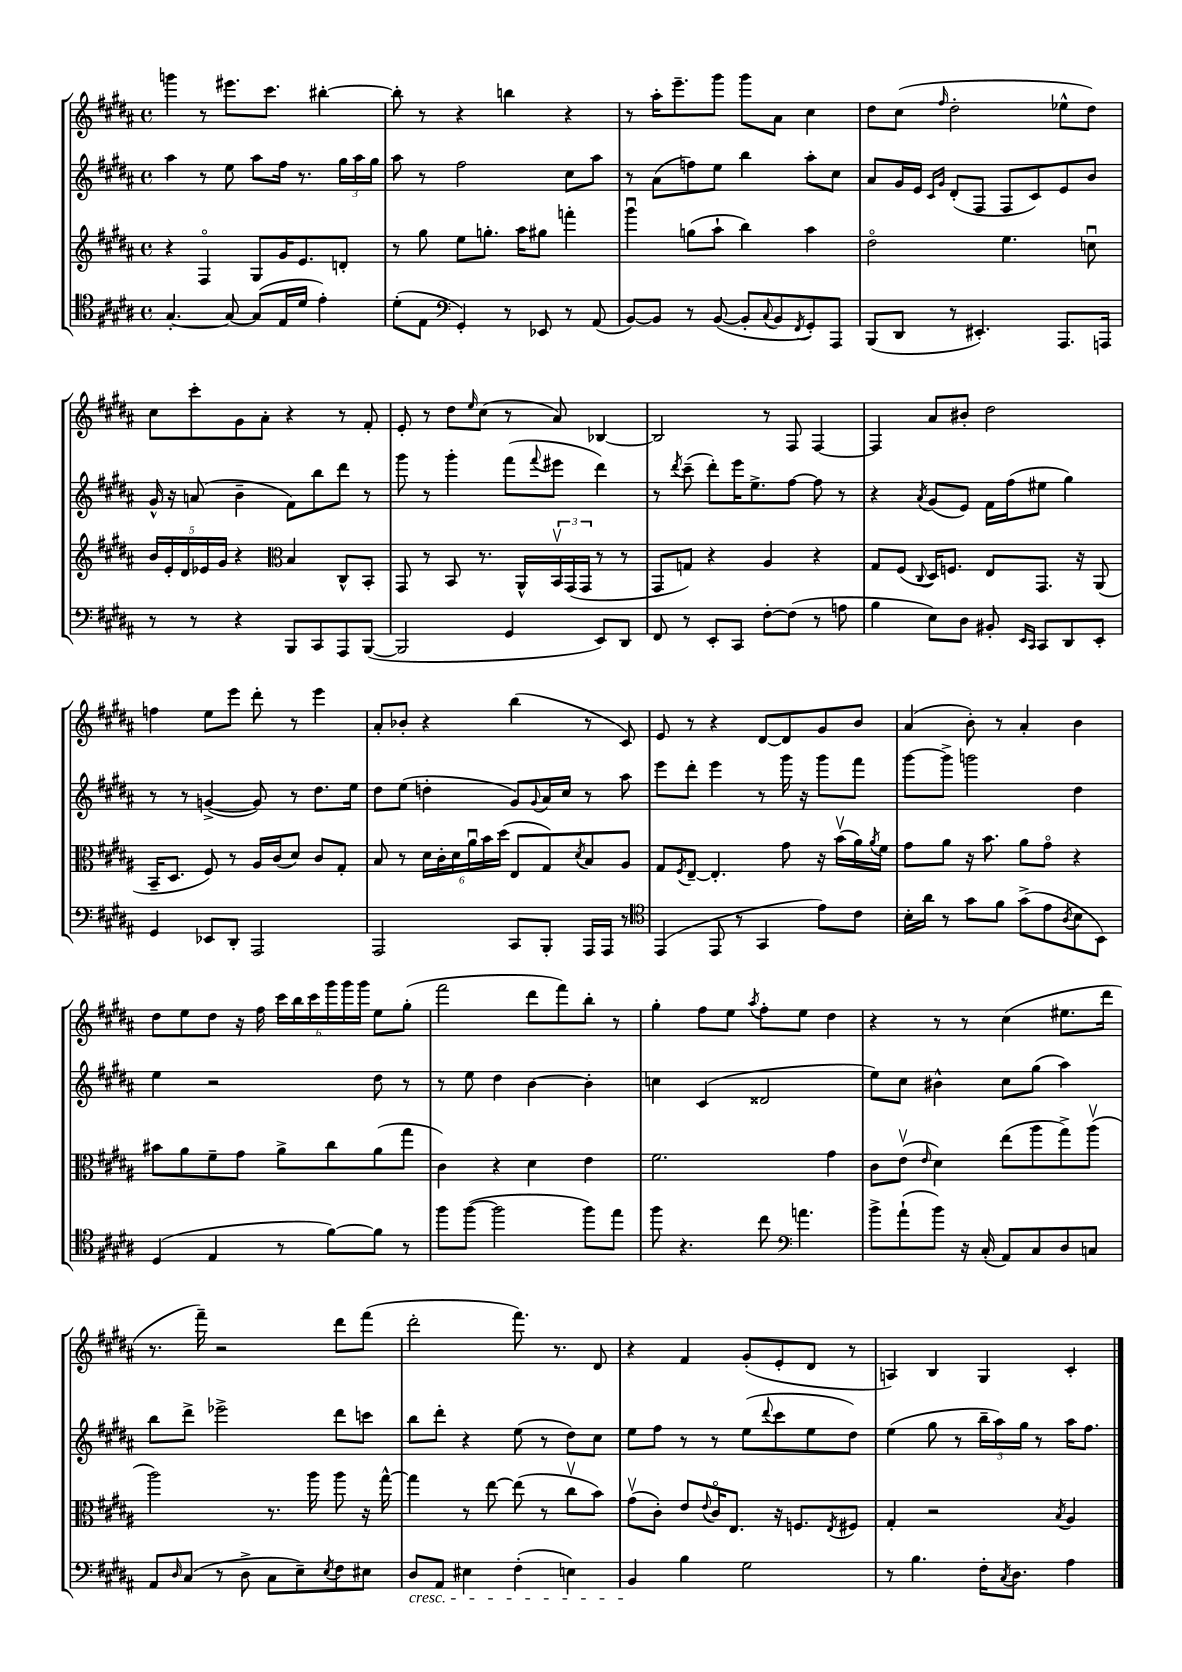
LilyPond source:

<<
\new StaffGroup <<
\new Staff = "s0" {
    \clef treble \key b \major \defaultTimeSignature \time 4/4
    g'''4 r8 eis'''8. cis'''8. bis''4~-. |
    bis''8-. r8 r4 b''4 r4 |
    r8 ais''16-. e'''8.-- gis'''8 gis'''8 ais'8 cis''4 |
    dis''8 cis''8( \grace { fis''16 } dis''2-. ees''8-^ dis''8) |
    cis''8 cis'''8-. gis'8 ais'8-. r4 r8 fis'8-. |
    e'8-. r8 dis''8 \grace { e''16 } cis''8( r8 ais'8) bes4~ |
    bes2 r8 fis8 fis4~ |
    fis4 ais'8 bis'8-. dis''2 |
    f''4 e''8 e'''8 dis'''8-. r8 e'''4 |
    ais'8-. bes'8-. r4 b''4( r8 cis'8) |
    e'8 r8 r4 dis'8~ dis'8 gis'8 b'8 |
    ais'4( b'8-.) r8 ais'4-. b'4 |
    dis''8 e''8 dis''8 r16 fis''16 \tuplet 6/4 { cis'''16 b''16 cis'''16 gis'''16 gis'''16 gis'''16 } e''8 gis''8-.( |
    fis'''2 dis'''8 fis'''8) b''8-. r8 |
    gis''4-. fis''8 e''8 \acciaccatura { ais''8 } fis''8-. e''8 dis''4 |
    r4 r8 r8 cis''4( eis''8. dis'''16 |
    r8. fis'''16--) r2 dis'''8 fis'''8( |
    dis'''2-. fis'''8.) r8. dis'8 |
    r4 fis'4 gis'8-.( e'8-. dis'8 r8 |
    a4) b4 gis4 cis'4-. \bar "|." |
}
\new Staff = "s1" {
    \clef treble \key b \major \defaultTimeSignature \time 4/4
    ais''4 r8 e''8 ais''8 fis''16 r8. \tuplet 3/2 { gis''16 ais''16 gis''16 } |
    ais''8 r8 fis''2 cis''8 ais''8 |
    r8 ais'8( f''8) e''8 b''4 ais''8-. cis''8 |
    ais'8 gis'16 e'16 \grace { cis'16 gis'16 } dis'8-.( fis8 fis8 cis'8) e'8 b'8 |
    gis'16-^ r16 a'8( b'4-- fis'8) b''8 dis'''8 r8 |
    gis'''8 r8 gis'''4-. fis'''8( \appoggiatura { fis'''8 } eis'''8 dis'''4) |
    r8 \acciaccatura { dis'''8 } cis'''8--( dis'''8-.) e'''16 e''8.-> fis''8~ fis''8 r8 |
    r4 \acciaccatura { ais'8 } gis'8( e'8) fis'16 fis''16( eis''8 gis''4) |
    r8 r8 g'4~->( g'8) r8 dis''8. e''16 |
    dis''8 e''8( d''4-. gis'8) \appoggiatura { gis'8 } ais'16 cis''16 r8 ais''8 |
    e'''8 dis'''8-. e'''4 r8 gis'''16 r16 gis'''8 fis'''8 |
    gis'''8~ gis'''8-> g'''2 dis''4 |
    e''4 r2 dis''8 r8 |
    r8 e''8 dis''4 b'4~ b'4-. |
    c''4 cis'4( disis'2 |
    e''8) cis''8 bis'4-^ cis''8 gis''8( ais''4) |
    b''8 dis'''8-> ees'''2-> dis'''8 c'''8 |
    b''8 dis'''8-. r4 e''8( r8 dis''8) cis''8 |
    e''8 fis''8 r8 r8 e''8( \appoggiatura { dis'''8 } cis'''8 e''8 dis''8) |
    e''4( gis''8 r8 \tuplet 3/2 { b''16-- ais''16) gis''16 } r8 ais''16 fis''8. \bar "|." |
}
\new Staff = "s2" {
    \clef treble \key b \major \defaultTimeSignature \time 4/4
    r4 fis4\flageolet gis8 gis'16 e'8. d'8-. |
    r8 gis''8 e''8 g''8.-. ais''16 gis''8 f'''4-. |
    gis'''4\downbow g''8( ais''8-! b''4) ais''4 |
    dis''2\flageolet e''4. c''8\downbow |
    \tuplet 5/4 { b'16 e'16-. dis'16 ees'16 gis'16 } r4 \clef alto b4 cis8-^ b,8-. |
    gis,8 r8 b,8 r8. ais,16-^ \tuplet 3/2 { b,16\upbow gis,16( gis,16 } r8 r8 |
    gis,8 g8) r4 ais4 r4 |
    gis8 fis8( \appoggiatura { cis8 } dis16) f8. e8 gis,8. r16 ais,8( |
    b,16-- dis8. fis8) r8 ais16 cis'16( dis'8) cis'8 gis8-. |
    b8 r8 \tuplet 6/4 { dis'16 cis'16-. dis'16 ais'16\downbow b'16 dis''16( } e8 gis8) \acciaccatura { dis'8 } b8 ais8 |
    gis8 \acciaccatura { fis8 } e8~-- e4.-. gis'8 r16 b'16\upbow( ais'16) \acciaccatura { ais'8 } fis'16 |
    gis'8 ais'8 r16 b'8. ais'8 gis'8\flageolet r4 |
    bis'8 ais'8 fis'8-- gis'8 ais'8-> cis''8 ais'8( gis''8 |
    cis'4) r4 dis'4 e'4 |
    fis'2. gis'4 |
    cis'8 e'8\upbow( \grace { e'16 } dis'4) e''8( ais''8 gis''8->) ais''8\upbow( |
    ais''2) r8. ais''16 ais''8 r16 gis''16~-^ |
    gis''4 r8 e''8~ e''8( r8 cis''8\upbow b'8) |
    gis'8\upbow( cis'8-.) e'8 \appoggiatura { e'8 } cis'16\flageolet e8. r16 f8. \acciaccatura { e8 } fis8 |
    gis4-. r2 \acciaccatura { b8 } ais4 \bar "|." |
}
\new Staff = "s3" {
    \clef tenor \key b \major \defaultTimeSignature \time 4/4
    gis4.~-. gis8~ gis8( e16 dis'16 e'4-.) |
    dis'8-.( e8 \clef bass gis,4-.) r8 ees,8 r8 ais,8( |
    b,8~) b,8 r8 b,8~( b,8-. \appoggiatura { cis8 } b,8 \acciaccatura { fis,8 } gis,8-.) ais,,8 |
    b,,8( dis,8 r8 eis,4.-.) ais,,8. a,,16 |
    r8 r8 r4 b,,8 cis,8 ais,,8 b,,8~( |
    b,,2 gis,4 e,8) dis,8 |
    fis,8 r8 e,8-. cis,8 fis8~-. fis8( r8 a8 |
    b4 e8) dis8 bis,8-. \grace { e,16 cis,16 } cis,8 dis,8 e,8-. |
    gis,4 ees,8 dis,8-. ais,,2 |
    ais,,2 cis,8 b,,8-. ais,,16 ais,,16 r8 |
    \clef tenor e,4( e,8 r8 gis,4 e'8) cis'8 |
    b16-. ais'16 r8 gis'8 fis'8 gis'8->( e'8 \acciaccatura { ais8 } b8 b,8) |
    dis4( e4 r8 fis'8~) fis'8 r8 |
    fis''8 fis''8~( fis''2 fis''8) e''8 |
    fis''8 r4. cis''8 \clef bass a'4. |
    b'8-> ais'8-!( b'8) r16 cis16-.( ais,8) cis8 dis8 c8 |
    ais,8 \grace { dis16 } cis8( r8 dis8-> cis8 e8--) \acciaccatura { e8 } fis8 eis8 |
    dis8\cresc ais,8 eis4 fis4-.( e4) |
    b,4\! b4 gis2 |
    r8 b4. fis16-. \acciaccatura { cis8 } dis8. ais4 \bar "|." |
}
>>
>>
\layout { \context { \Score \remove "Bar_number_engraver" } }
